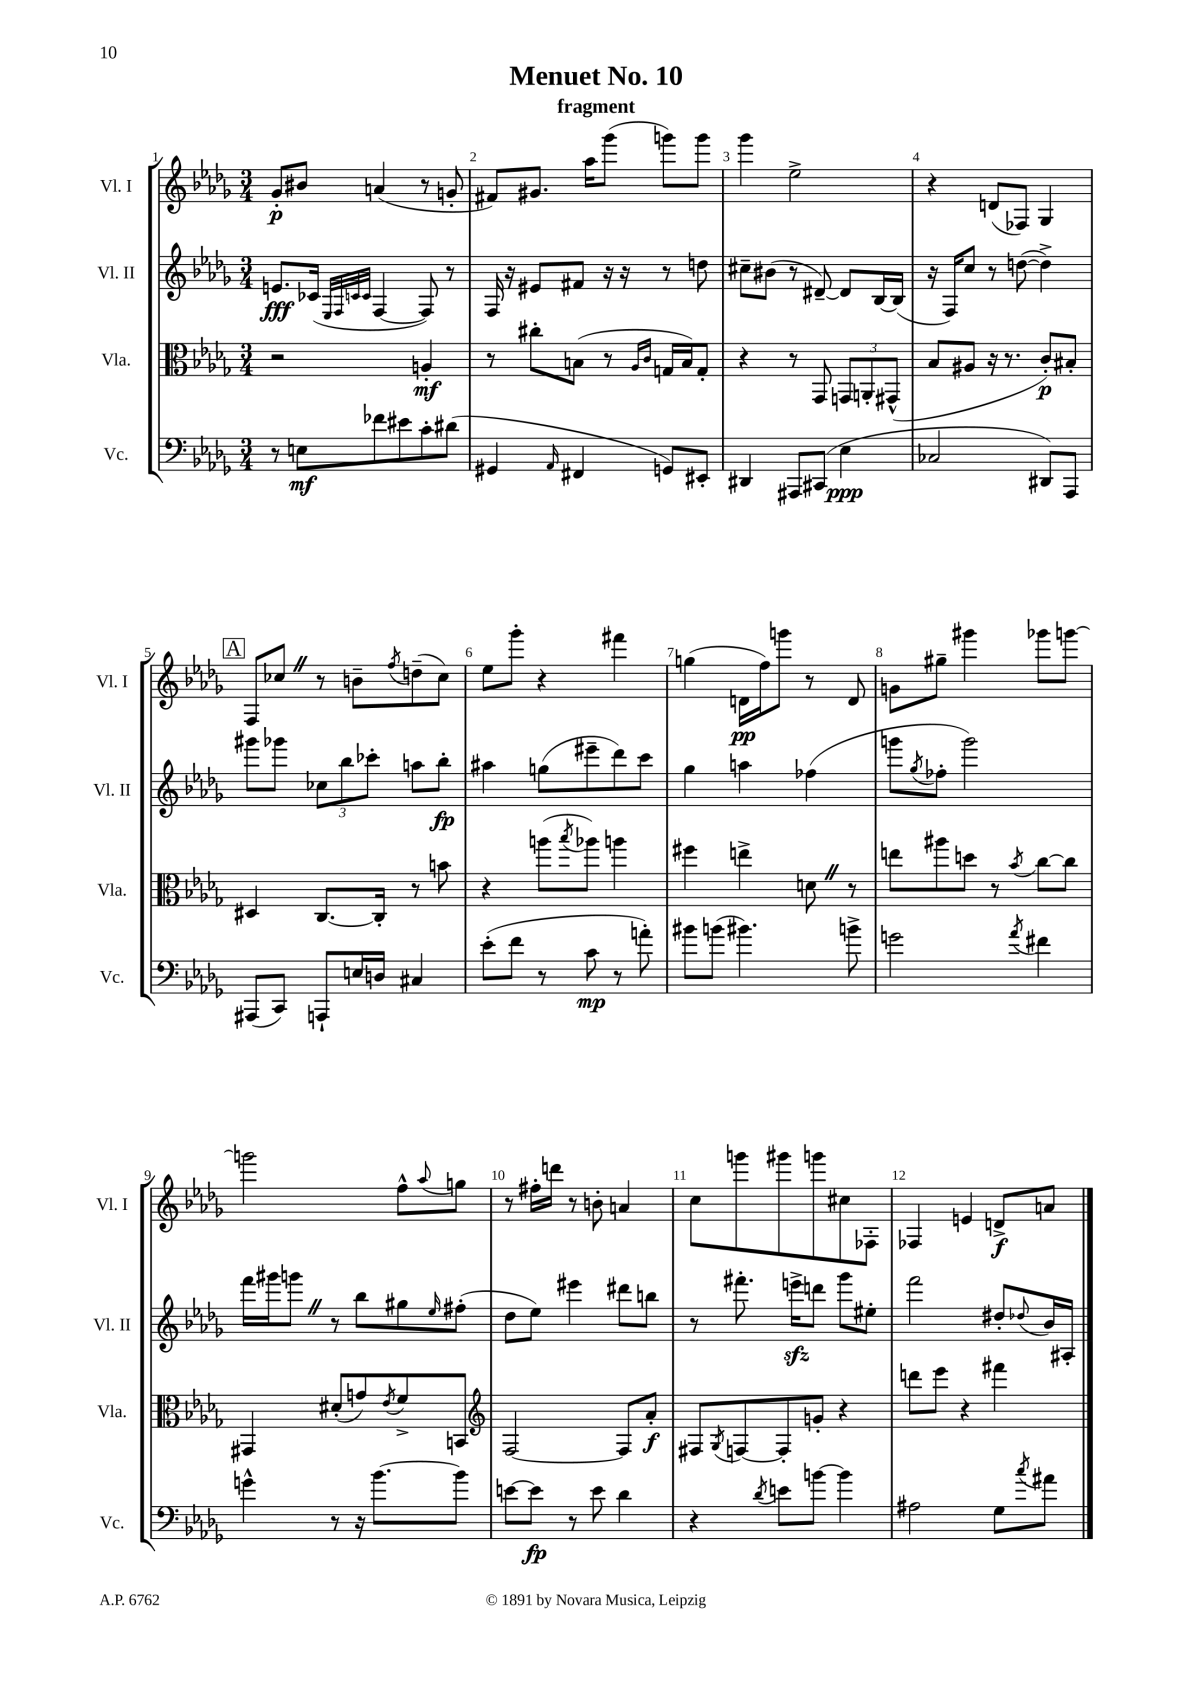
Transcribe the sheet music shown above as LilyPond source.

\header { title = "Menuet No. 10" subtitle = "fragment" }
<<
\new StaffGroup <<
\new Staff = "s0" \with { instrumentName = "Vl. I" shortInstrumentName = "Vl. I" } {
    \clef treble \key des \major \numericTimeSignature \time 3/4
    ges'8-.\p bis'8 a'4( r8 g'8-. |
    fis'8) gis'8. aes''16 ges'''8( g'''8) g'''8 |
    ges'''4 ees''2-> |
    r4 d'8( fes8) ges4 |
    \mark \markup { \box "A" } f8 ces''8 \once \override BreathingSign.text = \markup { \musicglyph "scripts.caesura.straight" } \breathe r8 b'8-- \acciaccatura { f''8 } d''8--( ces''8) |
    ees''8 ges'''8-. r4 fis'''4 |
    g''4( d'16\pp f''16) g'''8 r8 d'8 |
    g'8 gis''8-- gis'''4 ges'''8 g'''8~ |
    g'''2 f''8-^ \appoggiatura { aes''8 } g''8 |
    r8 fis''16-. d'''16 r8 b'8-. a'4 |
    c''8 g'''8 gis'''8 g'''8 cis''8 fes8-. |
    fes4 e'4 d'8->\f a'8 \bar "|." |
}
\new Staff = "s1" \with { instrumentName = "Vl. II" shortInstrumentName = "Vl. II" } {
    \clef treble \key des \major \numericTimeSignature \time 3/4
    e'8.\fff ces'16( \grace { ees32 f32 c'32 c'32 } f4~ f8) r8 |
    f16 r16 eis'8 fis'8 r16 r16 r8 d''8 |
    cis''8-- bis'8( r8 dis'8~--) dis'8 bes16~ bes16( |
    r16 f16) c''8 r8 d''8~( d''4->) |
    \mark \markup { \box "A" } gis'''8 ges'''8 \tuplet 3/2 { ces''8 bes''8 ces'''8-. } a''8 bes''8-.\fp |
    ais''4 g''8( eis'''8-- des'''8) c'''8 |
    ges''4 a''4 fes''4( |
    g'''8 \acciaccatura { ges''8 } fes''8-. g'''2) |
    f'''16 gis'''16 g'''8 \once \override BreathingSign.text = \markup { \musicglyph "scripts.caesura.straight" } \breathe r8 bes''8 gis''8 \grace { ees''16 } fis''8-.( |
    des''8 ees''8) eis'''4 dis'''8 b''8 |
    r8 fis'''8.-. e'''16->\sfz d'''8 ges'''8 eis''8-. |
    f'''2 dis''8-. \appoggiatura { des''8 } bes'16 ais16-. \bar "|." |
}
\new Staff = "s2" \with { instrumentName = "Vla." shortInstrumentName = "Vla." } {
    \clef alto \key des \major \numericTimeSignature \time 3/4
    r2 a4-.\mf |
    r8 cis''8-. b8( r8 \grace { aes16 c'16 } g16 b16) g8-. |
    r4 r8 ges,8 \tuplet 3/2 { g,8 a,8-. gis,8-^( } |
    bes8 ais8 r16 r8. c'8-.\p) bis8-. |
    \mark \markup { \box "A" } dis4 c8.~ c16-. r8 b'8 |
    r4 a''8( \acciaccatura { bes''8 } aes''8) a''4 |
    fis''4 e''4-> d'8 \once \override BreathingSign.text = \markup { \musicglyph "scripts.caesura.straight" } \breathe r8 |
    e''8 ais''8 d''8 r8 \acciaccatura { bes'8 } c''8~ c''8 |
    gis,4 dis'8-.( g'8) \acciaccatura { ees'8 } f'8-> b,8 |
    \clef treble f2~ f8 aes'8-.\f |
    fis8 \acciaccatura { ges8 } f8~ f8-. g'8-. r4 |
    d'''8 ees'''8 r4 fis'''4 \bar "|." |
}
\new Staff = "s3" \with { instrumentName = "Vc." shortInstrumentName = "Vc." } {
    \clef bass \key des \major \numericTimeSignature \time 3/4
    r8 e8\mf fes'8 eis'8 c'8-. dis'8( |
    gis,4 \grace { aes,16 } fis,4 g,8) eis,8-. |
    dis,4 ais,,8 cis,8( ees4\ppp |
    ces2 dis,8) aes,,8 |
    \mark \markup { \box "A" } ais,,8( c,8) a,,8-! e16 d16 cis4 |
    ees'8-.( f'8 r8 c'8\mp r8 a'8-.) |
    bis'8 b'8( bis'4.) b'8-> |
    g'2 \acciaccatura { aes'8 } fis'4 |
    g'4-^ r8 r16 bes'8.~ bes'8 |
    e'8~ e'8\fp r8 e'8 des'4 |
    r4 \acciaccatura { des'8 } e'8 b'8~ b'4 |
    ais2 ges8 \acciaccatura { c''8 } ais'8 \bar "|." |
}
>>
>>
\layout { \context { \Score \override BarNumber.break-visibility = ##(#f #t #t) barNumberVisibility = #all-bar-numbers-visible } }
